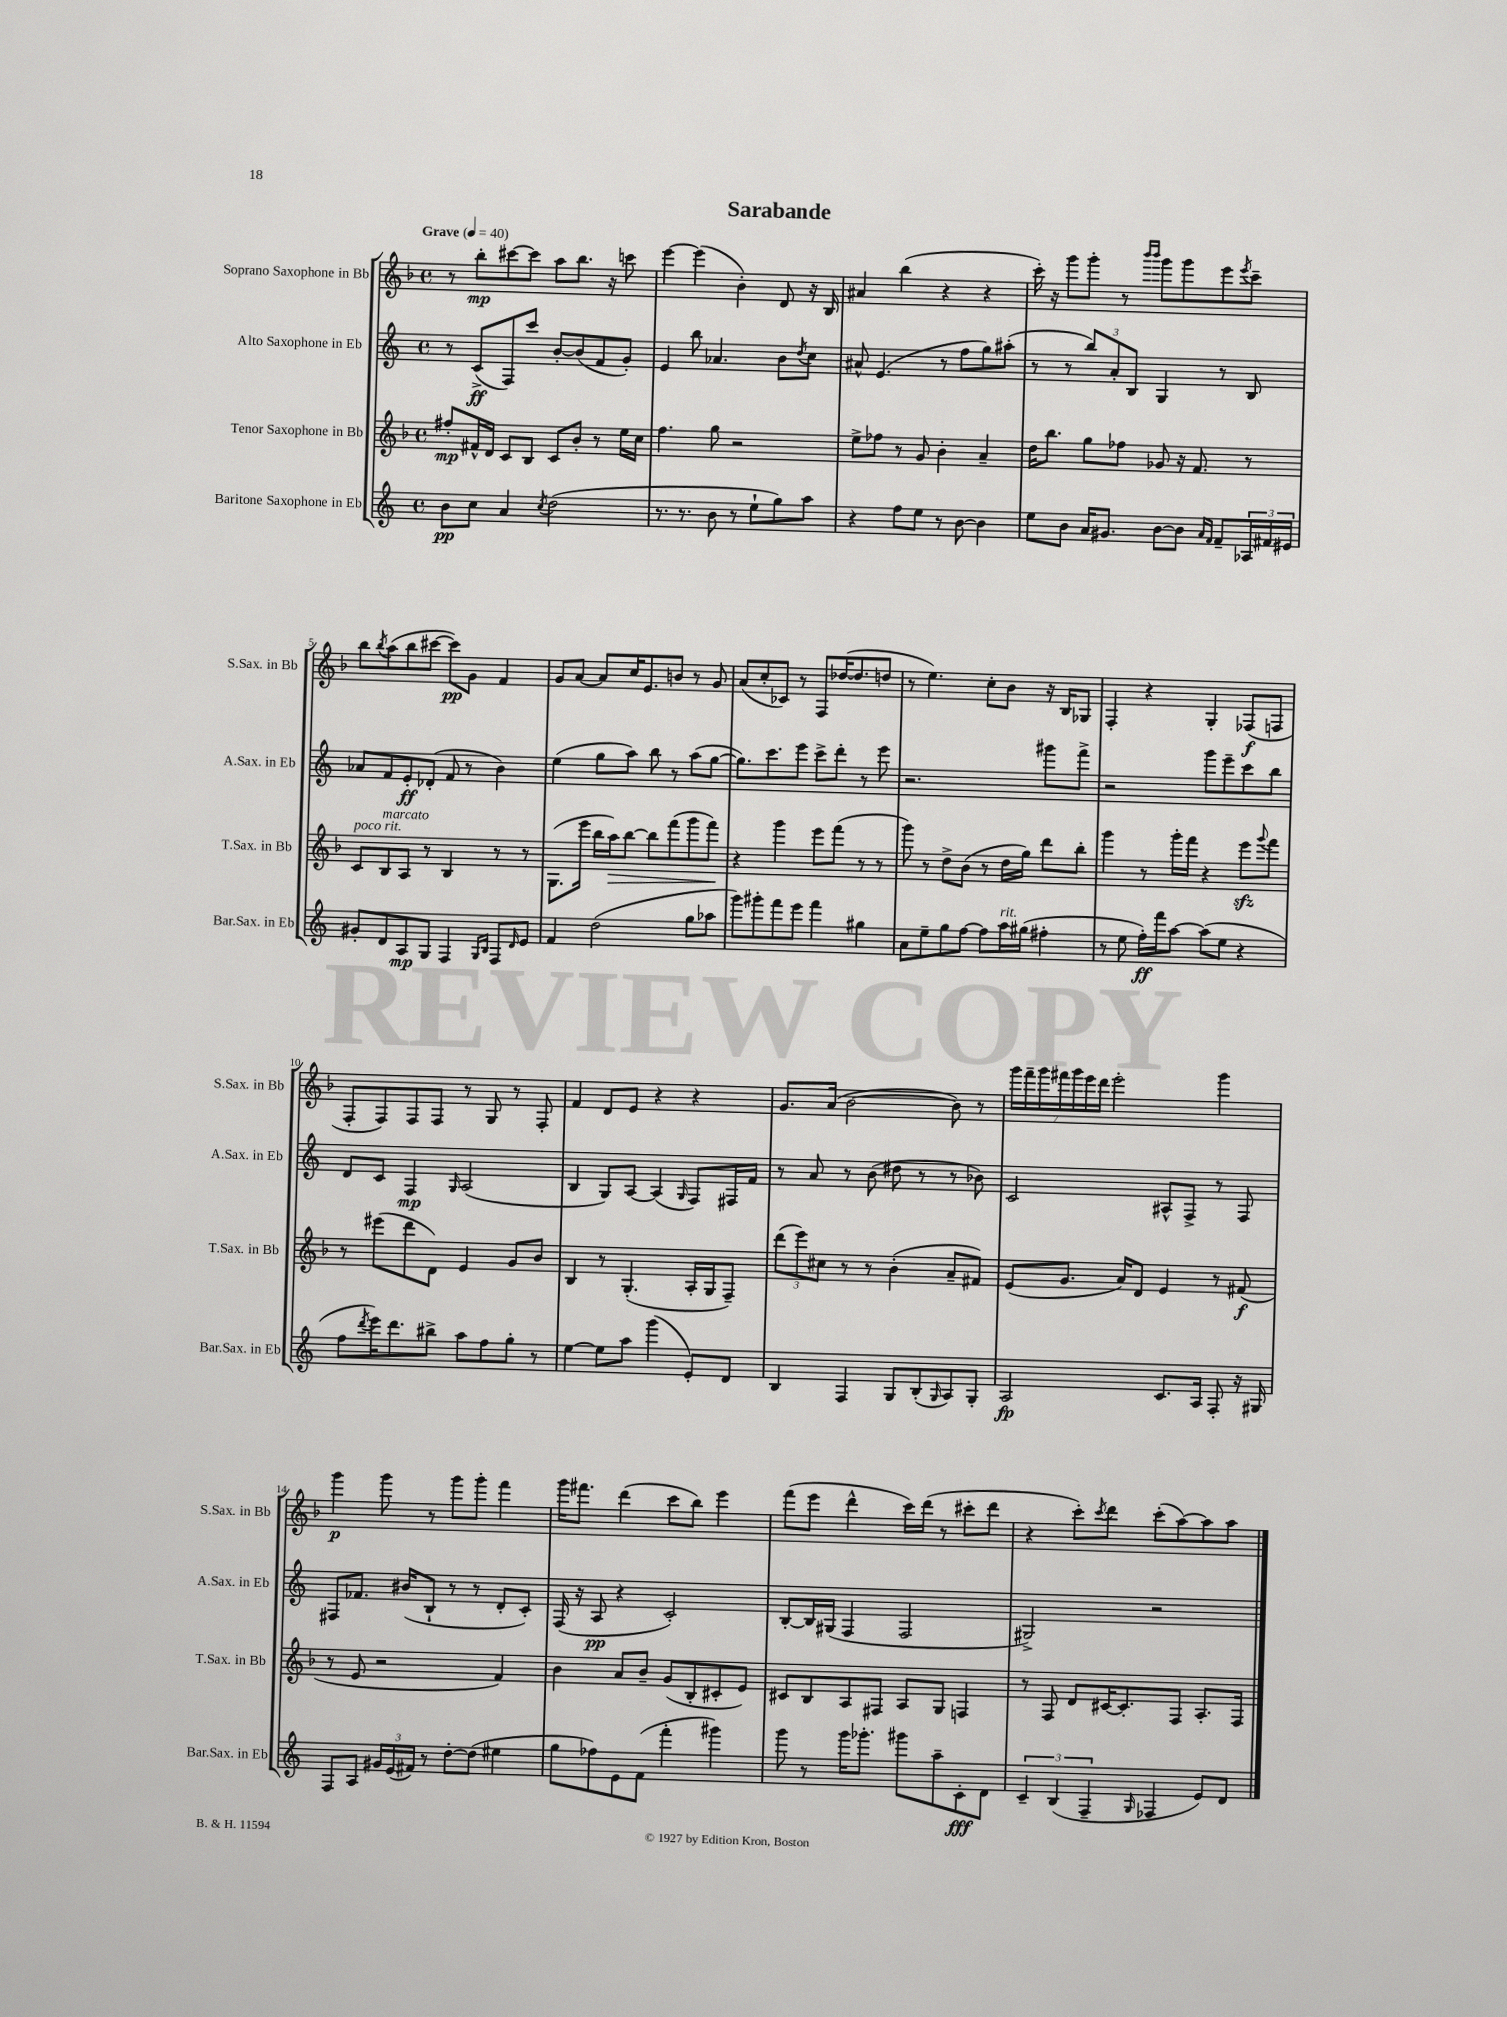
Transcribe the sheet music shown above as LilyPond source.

\header { title = "Sarabande" }
<<
\new StaffGroup <<
\new Staff = "s0" \with { instrumentName = "Soprano Saxophone in Bb" shortInstrumentName = "S.Sax. in Bb" } {
    \clef treble \key f \major \defaultTimeSignature \time 4/4 \tempo "Grave" 4 = 40
    r8 bes''8-.\mp cis'''8~ cis'''8 a''8 bes''8. r16 c'''8 |
    e'''4~ e'''4( bes'4-.) d'8 r16 bes16 |
    ais'4 bes''4( r4 r4 |
    c'''16-.) r16 g'''8 g'''8-. r8 \grace { bes'''16 bes'''16 } g'''8 g'''8 e'''8 \acciaccatura { e'''8 } c'''8-- |
    bes''8 \acciaccatura { bes''8 } a''8( bes''8 cis'''8~ cis'''8\pp) g'8 f'4 |
    g'8 a'8~ a'8 c''16 e'8. b'8 r8 g'8 |
    a'8( c''8-. ces'8) r8 f8 des''16~( des''8. d''8 |
    r8 e''4.) c''8-. bes'8 r16 bes16 ges8 |
    f4-. r4 g4-. fes8\f( f8 |
    f8-. f8) f8 f8 r8 g8 r8 f8-. |
    f'4 d'8 e'8 r4 r4 |
    g'8. a'16( bes'2~ bes'8) r8 |
    \tuplet 7/4 { g'''16 f'''16-- g'''16 fis'''16 g'''16 e'''16 d'''16 } e'''2-. g'''4 |
    g'''4\p g'''8 r8 g'''8 g'''8-. f'''4 |
    g'''16 fis'''8. d'''4( c'''8 bes''8) e'''4 |
    f'''8( e'''8 d'''4-^ c'''16) d'''16( r8 cis'''8-. d'''8 |
    r4 c'''8-.) \acciaccatura { c'''8 } d'''8 c'''8-.( a''8~) a''8 a''8 \bar "|." |
}
\new Staff = "s1" \with { instrumentName = "Alto Saxophone in Eb" shortInstrumentName = "A.Sax. in Eb" } {
    \clef treble \key c \major \defaultTimeSignature \time 4/4
    r8 c'8->\ff( f8) c'''8 b'8~-. b'8( f'8 g'8-.) |
    e'4 b''8 aes'4. b'8 \acciaccatura { d''8 } c''8 |
    ais'8-^ e'4.( r8 f''8 g''8) ais''8-.( |
    r8 r8 \tuplet 3/2 { b''8) a'8-. b8 } g4 r8 b8 |
    aes'8 f'8 e'8-.\ff des'8-.( f'8 r8 b'4) |
    e''4( g''8 a''8) b''8 r8 a''8( g''8~ |
    g''8.) c'''8. e'''8 c'''8-> d'''8-. r8 e'''8 |
    r2. gis'''8 f'''8-> |
    r2 g'''8 e'''8-- c'''8 b''8 |
    d'8 c'8 f4\mp \grace { g16 } a2( |
    b4 g8) a8~ a4( \grace { g16 } f8) fis16 f'16 |
    r8 a'8 r8 b'8( dis''8 r8 r8 bes'8) |
    c'2 ais8-^ f8-> r8 f8 |
    fis8 fes'8. bis'16( b8-! r8 r8 d'8-. c'8-.) |
    f16( r16 a8\pp r4 c'2-.) |
    b8~-. b16 gis16( f4 f2 |
    gis2->) r2 \bar "|." |
}
\new Staff = "s2" \with { instrumentName = "Tenor Saxophone in Bb" shortInstrumentName = "T.Sax. in Bb" } {
    \clef treble \key f \major \defaultTimeSignature \time 4/4
    fis''8-.\mp fis'16-^ d'16 c'8 bes8 c'8 bes'8-. r8 e''16 c''16 |
    f''4. g''8 r2 |
    e''8-> fes''8 r8 g'8 bes'4-. a'4-- |
    d''16 bes''8. g''8 fes''8 ges'8 r16 f'8. r8 |
    c'8^\markup { \italic "poco rit." } bes8^\markup { \italic "marcato" } a8 r8 bes4 r8 r8 |
    g8.( e'''16 bes''16 a''16\>) bes''8~ bes''8 f'''8( g'''8 f'''8\!) |
    r4 g'''4 e'''8 f'''8( r8 r8 |
    g'''8) r8 d''8-> bes'8( r8 d''16 g''16) d'''8 bes''8-. |
    g'''4 r8 g'''16-. f'''16 r4 e'''8\sfz \appoggiatura { g'''8 } f'''8 |
    r8 eis'''8( d'''8 d'8) e'4 g'8 bes'8 |
    bes4 r8 g4.-.( a16-. g16 f8--) |
    \tuplet 3/2 { d'''8( e'''8) cis''8 } r8 r8 bes'4-.( a'8-- fis'8) |
    e'8( g'8. a'16) d'8 e'4 r8 fis'8\f( |
    r8 e'8 r2 f'4) |
    bes'4 a'8 bes'8-- g'8( bes8-. cis'8-. e'8) |
    cis'8 bes8 a8 fis8 a8 g8 f4 |
    r8 f8 d'8 cis'16~ cis'8.-. f8 a8.-. f16 \bar "|." |
}
\new Staff = "s3" \with { instrumentName = "Baritone Saxophone in Eb" shortInstrumentName = "Bar.Sax. in Eb" } {
    \clef treble \key c \major \defaultTimeSignature \time 4/4
    b'8\pp c''8 a'4 \acciaccatura { c''8 } d''2( |
    r8. r8. b'8 r8 e''8-! g''8) a''8 |
    r4 f''8 e''8 r8 b'8~ b'4 |
    e''8 b'8 a'16 gis'8. b'8~ b'8 \grace { a'16 f'16 } f'8-- \tuplet 3/2 { aes16 fis'16 eis'16 } |
    gis'8-. d'8 a8\mp g8 f4 \grace { g16 b16 } f8 \grace { d'16 } e'8 |
    f'4 d''2( g''8 aes''8 |
    g'''8) gis'''8-. f'''8 e'''8 f'''4 gis''4 |
    a'8 e''8-- g''8 f''8~ f''8 a''16^\markup { \italic "rit." } gis''16( fis''4-. |
    r8 e''8 f''16-.\ff) f'''16 a''8~ a''8( e''8 r4 |
    f''8 \acciaccatura { d'''8 } e'''16) d'''8. bis''8-> a''8 f''8 g''8-. r8 |
    e''4~ e''8 a''8 g'''4( e'8-.) d'8 |
    b4 f4 g8 b8-.( \grace { g16 } a8) g8-. |
    a2\fp c'8. a16 f8-. r16 gis16 |
    f8 a8 \tuplet 3/2 { gis'16 e'16( fis'16) } r8 d''8~-. d''8( eis''4 |
    g''8 fes''8) e'8 f'8( f'''4-. gis'''4) |
    g'''8 r8 g'''16 ges'''8.-. gis'''8 a''8-- c'8-.\fff d'8 |
    \tuplet 3/2 { c'4-- b4( f4-- } \grace { g16 } fes4 e'8) d'8 \bar "|." |
}
>>
>>
